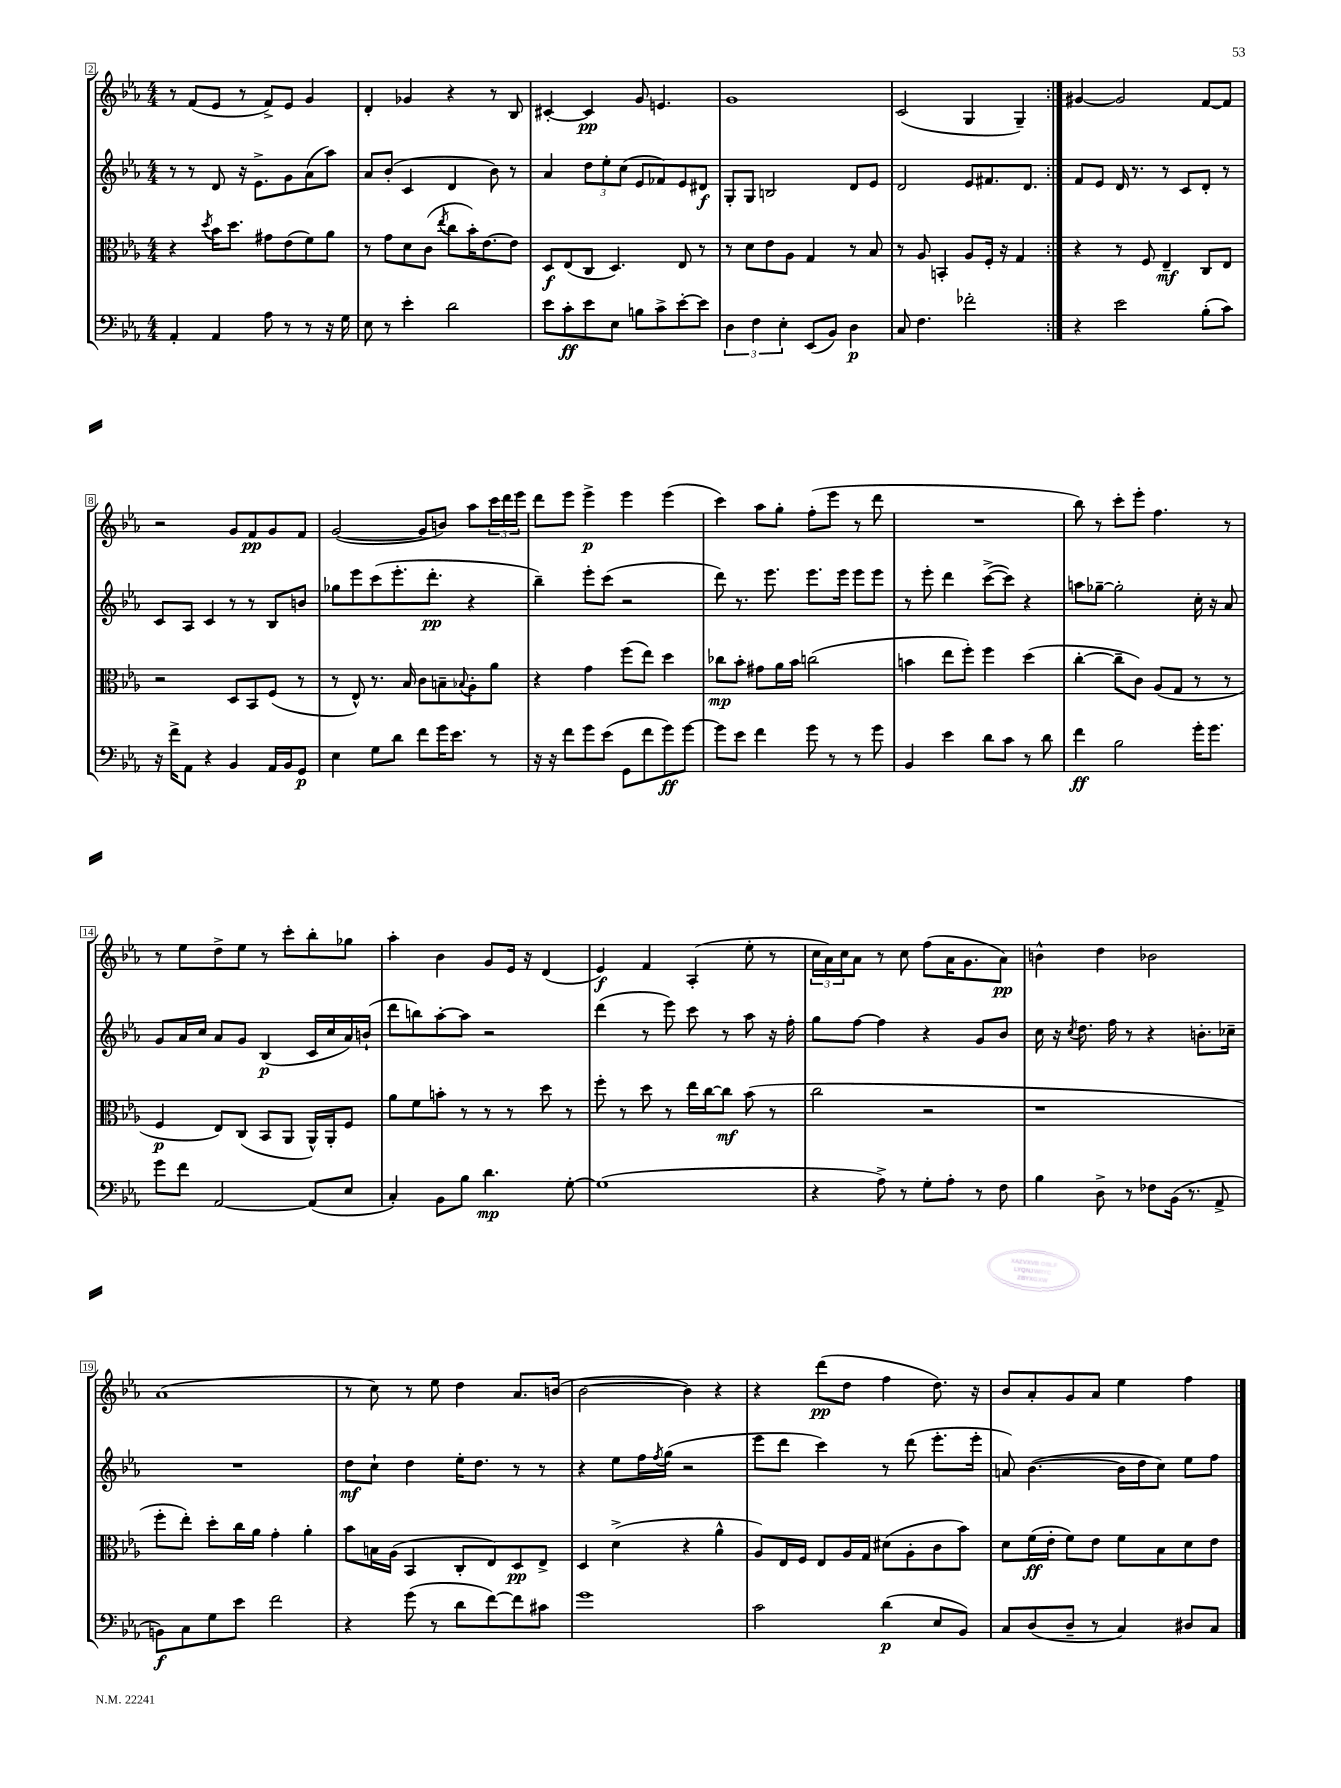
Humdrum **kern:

**kern	**dynam	**kern	**dynam	**kern	**dynam	**kern	**dynam
*part4	*part4	*part3	*part3	*part2	*part2	*part1	*part1
*staff4	*staff4	*staff3	*staff3	*staff2	*staff2	*staff1	*staff1
*clefF4	*	*clefC3	*	*clefG2	*	*clefG2	*
*k[b-e-a-]	*	*k[b-e-a-]	*	*k[b-e-a-]	*	*k[b-e-a-]	*
*M4/4	*	*M4/4	*	*M4/4	*	*M4/4	*
=2	=2	=2	=2	=2	=2	=2	=2
4AA-'/	.	4r	.	8r	.	8r	.
.	.	.	.	8r	.	(8f/L	.
.	.	8qdd/	.	.	.	.	.
4AA-/	.	16b-\KL	.	8d/	.	8e-/J	.
.	.	8.dd\J	.	.	.	.	.
.	.	.	.	16r	.	8r	.
.	.	.	.	8.e-^\L	.	.	.
8A-\	.	8g#X\L	.	.	.	8f^/L)	.
8r	.	(8e-\	.	8g\	.	8e-/J	.
8r	.	8f\)	.	(8a-\	.	4g/	.
16r	.	8a-\J	.	8aa-\J)	.	.	.
16G\	.	.	.	.	.	.	.
=3	=3	=3	=3	=3	=3	=3	=3
8E-\	.	8r	.	8a-/L	.	4d'/	.
8r	.	8g\L	.	(8b-'/J	.	.	.
4e-'\	.	8d\	.	4c/	.	4g-X/	.
.	.	(8c\J	.	.	.	.	.
.	.	8qee-/	.	.	.	.	.
2d\	.	8cc\L	.	4d/	.	4r	.
.	.	16b-'\K)	.	.	.	.	.
.	.	[8.e-\	.	.	.	.	.
.	.	.	.	8b-\)	.	8r	.
.	.	8e-\J]	.	8r	.	8B-/	.
=4	=4	=4	=4	=4	=4	=4	=4
8e-\L	.	8D/L	f	4a-/	.	[4c#X'/	.
8c'\	ff	(8E-/	.	.	.	.	.
8e-\	.	8C/J	.	12dd\L	.	4c#/]	pp
.	.	.	.	12ee-'\	.	.	.
8E-\J	.	4.D/)	.	.	.	.	.
.	.	.	.	(12cc\J	.	.	.
8Bn\L	.	.	.	8e-/L	.	8g/	.
8c^\	.	.	.	8f-X/)	.	4.en/	.
[8e-'\	.	8E-/	.	8e-/	.	.	.
8e-\J]	.	8r	.	8d#X/J	f	.	.
=5	=5	=5	=5	=5	=5	=5	=5
6D\	.	8r	.	8G'/L	.	1g	.
.	.	8d\L	.	8G/J	.	.	.
6F\	.	.	.	.	.	.	.
.	.	8e-\	.	2Bn/	.	.	.
6E-'\	.	.	.	.	.	.	.
.	.	8A-\J	.	.	.	.	.
(8EE-/L	.	4G/	.	.	.	.	.
8BB-/J)	.	.	.	.	.	.	.
4D\	p	8r	.	8d/L	.	.	.
.	.	8B-/	.	8e-/J	.	.	.
=6	=6	=6	=6	=6	=6	=6	=6
8C/	.	8r	.	2d/	.	(2c/	.
4.F\	.	8A-/	.	.	.	.	.
.	.	4BBn'/	.	.	.	.	.
2f-X'\	.	8A-/L	.	8e-/L	.	4G/	.
.	.	16F'/Jk	.	8.f#X/	.	.	.
.	.	16r	.	.	.	.	.
.	.	4G/	.	.	.	4G~/)	.
.	.	.	.	8.d/J	.	.	.
=7:|!	=7:|!	=7:|!	=7:|!	=7:|!	=7:|!	=7:|!	=7:|!
4r	.	4r	.	8f/L	.	[4g#X/	.
.	.	.	.	8e-/J	.	.	.
2e-\	.	8r	.	16d/	.	2g#/]	.
.	.	.	.	8.r	.	.	.
.	.	8F/	.	.	.	.	.
.	.	4E-~/	mf	8r	.	.	.
.	.	.	.	8c/L	.	.	.
(8B-'\L	.	8C/L	.	8d'/J	.	[8f/L	.
8c\J)	.	8E-/J	.	8r	.	8f/J]	.
!!LO:LB:g=z
=8	=8	=8	=8	=8	=8	=8	=8
16r	.	2r	.	8c/L	.	2r	.
16f^\KL	.	.	.	.	.	.	.
8AA-\J	.	.	.	8A-/J	.	.	.
4r	.	.	.	4c/	.	.	.
4BB-/	.	8D/L	.	8r	.	8g/L	.
.	.	8BB-/	.	8r	.	8f/	pp
16AA-/LL	.	(8F/J	.	8B-/L	.	8g/	.
16BB-/J	.	.	.	.	.	.	.
8GG/J	p	8r	.	8bn/J	.	8f/J	.
=9	=9	=9	=9	=9	=9	=9	=9
4E-\	.	8r	.	8gg-X\L	.	([2g/	.
.	.	8E-^^/)	.	8eee-\	.	.	.
8G\L	.	8.r	.	(8ccc\	.	.	.
8d\J	.	.	.	8.eee-'\	.	.	.
.	.	16B-/	.	.	.	.	.
8f\L	.	8c\L	.	.	.	8g/L]	.
.	.	.	.	8.ddd'\J	pp	.	.
16g\K	.	8Bn~\	.	.	.	8bn/J)	.
8.e-\J	.	.	.	.	.	.	.
.	.	8qqB-X/	.	.	.	.	.
.	.	8A-'\	.	4r	.	8aa-\L	.
8r	.	8a-\J	.	.	.	24ccc\L	.
.	.	.	.	.	.	24ddd\	.
.	.	.	.	.	.	24eee-\JJ	.
=10	=10	=10	=10	=10	=10	=10	=10
16r	.	4r	.	4bb-~\)	.	8ddd\L	.
16r	.	.	.	.	.	.	.
8f\L	.	.	.	.	.	8eee-\J	.
8g\	.	4g\	.	8eee-'\L	.	4eee-^\	p
(8e-\J	.	.	.	(8ccc\J	.	.	.
8GG\L	.	(8ff\L	.	2r	.	4eee-\	.
8f\	.	8ee-\J)	.	.	.	.	.
8g\)	ff	4dd\	.	.	.	(4eee-\	.
[8g\J	.	.	.	.	.	.	.
=11	=11	=11	=11	=11	=11	=11	=11
8g\L]	.	8cc-X\L	mp	8ddd\)	.	4ccc\)	.
8e-\J	.	8b-'\J	.	8.r	.	.	.
4f\	.	8g#X\L	.	.	.	8aa-\L	.
.	.	.	.	8.eee-\	.	.	.
.	.	16a-\L	.	.	.	8gg'\J	.
.	.	16b-\JJ	.	.	.	.	.
8g\	.	(2ccn\	.	8.eee-\L	.	(8ff'\L	.
8r	.	.	.	.	.	8eee-\J	.
.	.	.	.	16eee-\Jk	.	.	.
8r	.	.	.	8eee-\L	.	8r	.
8g\	.	.	.	8eee-\J	.	8ddd\	.
=12	=12	=12	=12	=12	=12	=12	=12
4BB-/	.	4bn\	.	8r	.	1r	.
.	.	.	.	8eee-'\	.	.	.
4e-\	.	8ee-\L	.	4ddd\	.	.	.
.	.	8ff'\J)	.	.	.	.	.
8d\L	.	4ff\	.	([8ccc^\L	.	.	.
8c\J	.	.	.	8ccc\J])	.	.	.
8r	.	(4dd\	.	4r	.	.	.
8d\	.	.	.	.	.	.	.
=13	=13	=13	=13	=13	=13	=13	=13
4f\	ff	[4cc'\	.	8aan\L	.	8bb-\)	.
.	.	.	.	[8gg-X~\J	.	8r	.
2B-\	.	8cc~\L]	.	2gg-'\]	.	8ccc'\L	.
.	.	8c\J)	.	.	.	8eee-'\J	.
.	.	(8A-/L	.	.	.	4.ff\	.
.	.	8G/J	.	.	.	.	.
16g'\KL	.	8r	.	16cc'\	.	.	.
8.g\J	.	.	.	16r	.	.	.
.	.	8r	.	8a-/	.	8r	.
!!LO:LB:g=z
=14	=14	=14	=14	=14	=14	=14	=14
8g\L	.	4F/	p	8g/L	.	8r	.
8f\J	.	.	.	16a-/L	.	8ee-\L	.
.	.	.	.	16cc/JJ	.	.	.
[2AA-/	.	8E-/L)	.	8a-/L	.	8dd^\	.
.	.	(8C/J	.	8g/J	.	8ee-\J	.
.	.	8BB-/L	.	(4B-/	p	8r	.
.	.	8AA-/J	.	.	.	8ccc'\L	.
(8AA-/L]	.	16AA-^^/LL)	.	16c/LL	.	8bb-'\	.
.	.	16AA-'/J	.	16cc/	.	.	.
8E-/J	.	8F/J	.	16a-/)	.	8gg-X\J	.
.	.	.	.	(16bn`/JJ	.	.	.
=15	=15	=15	=15	=15	=15	=15	=15
4C'/)	.	8a-\L	.	8ddd\L	.	4aa-'\	.
.	.	8f\	.	8bbn\)	.	.	.
8BB-\L	.	8bn'\J	.	[8aa-'\	.	4b-\	.
8B-\J	.	8r	.	8aa-\J]	.	.	.
4.d\	mp	8r	.	2r	.	8g/L	.
.	.	8r	.	.	.	16e-/Jk	.
.	.	.	.	.	.	16r	.
.	.	8dd\	.	.	.	(4d/	.
[8G'\	.	8r	.	.	.	.	.
=16	=16	=16	=16	=16	=16	=16	=16
(1G]	.	8ff'\	.	(4ddd\	.	4e-/)	f
.	.	8r	.	.	.	.	.
.	.	8dd\	.	8r	.	4f/	.
.	.	8r	.	8eee-\)	.	.	.
.	.	16ee-\LL	.	8ccc\	.	(4A-'/	.
.	.	[16cc\J	.	.	.	.	.
.	.	8cc\J]	mf	8r	.	.	.
.	.	(8b-\	.	8aa-\	.	8ee-'\	.
.	.	8r	.	16r	.	8r	.
.	.	.	.	16ff'\	.	.	.
=17	=17	=17	=17	=17	=17	=17	=17
4r	.	2cc\	.	8gg\L	.	24cc\LL	.
.	.	.	.	.	.	24a-\)	.
.	.	.	.	.	.	24cc\J	.
.	.	.	.	[8ff\J	.	8a-\J	.
8A-^\)	.	.	.	4ff\]	.	8r	.
8r	.	.	.	.	.	8cc\	.
8G'\L	.	2r	.	4r	.	(8ff\L	.
8A-'\J	.	.	.	.	.	16a-\K	.
.	.	.	.	.	.	8.g\	.
8r	.	.	.	8g/L	.	.	.
8F\	.	.	.	8b-/J	.	8a-\J)	pp
=18	=18	=18	=18	=18	=18	=18	=18
4B-\	.	1r	.	16cc\	.	4bn^^\	.
.	.	.	.	16r	.	.	.
.	.	.	.	8qcc/	.	.	.
.	.	.	.	8.dd\	.	.	.
8D^\	.	.	.	.	.	4dd\	.
.	.	.	.	16ff\	.	.	.
8r	.	.	.	8r	.	.	.
8F-X\L	.	.	.	4r	.	2b-X\	.
(16BB-\Jk	.	.	.	.	.	.	.
8.r	.	.	.	.	.	.	.
.	.	.	.	8.bn'\L	.	.	.
8AA-^/	.	.	.	.	.	.	.
.	.	.	.	16cc-X~\Jk	.	.	.
!!LO:LB:g=z
=19	=19	=19	=19	=19	=19	=19	=19
8BBn\L)	f	8ff'\L	.	1r	.	(1a-	.
8C\	.	8ee-'\J)	.	.	.	.	.
8G\	.	8dd'\L	.	.	.	.	.
8e-\J	.	16cc\L	.	.	.	.	.
.	.	16a-\JJ	.	.	.	.	.
2f\	.	4g'\	.	.	.	.	.
.	.	4a-'\	.	.	.	.	.
=20	=20	=20	=20	=20	=20	=20	=20
4r	.	8b-\L	.	8dd\L	mf	8r	.
.	.	16Bn\L	.	8cc`\J	.	8cc\)	.
.	.	(16A-\JJ	.	.	.	.	.
(8g\	.	4BB-/	.	4dd\	.	8r	.
8r	.	.	.	.	.	8ee-\	.
8d\L	.	8C'/L	.	16ee-'\KL	.	4dd\	.
.	.	.	.	8.dd\J	.	.	.
[8f\)	.	8E-/)	.	.	.	.	.
8f\]	.	8D/	pp	8r	.	8.a-/L	.
8c#X\J	.	8E-^/J	.	8r	.	.	.
.	.	.	.	.	.	(16bn/Jk	.
=21	=21	=21	=21	=21	=21	=21	=21
1g	.	4D/	.	4r	.	[2b-\	.
.	.	(4d^\	.	8ee-\L	.	.	.
.	.	.	.	16ff\L	.	.	.
.	.	.	.	8qff/	.	.	.
.	.	.	.	(16gg\JJ	.	.	.
.	.	4r	.	2r	.	4b-\])	.
.	.	4a-^^\	.	.	.	4r	.
=22	=22	=22	=22	=22	=22	=22	=22
2c\	.	8A-/L)	.	8eee-\L	.	4r	.
.	.	16E-/L	.	8ddd\J	.	.	.
.	.	16F/JJ	.	.	.	.	.
.	.	8E-/L	.	4ccc\)	.	(8ddd\L	pp
.	.	16A-/L	.	.	.	8dd\J	.
.	.	16G/JJ	.	.	.	.	.
(4d\	p	(8d#X\L	.	8r	.	4ff\	.
.	.	8A-'\	.	(8ddd\	.	.	.
8E-/L	.	8c\	.	8.eee-'\L	.	8.dd\)	.
8BB-/J)	.	8b-\J)	.	.	.	.	.
.	.	.	.	16eee-'\Jk	.	16r	.
=23	=23	=23	=23	=23	=23	=23	=23
8C/L	.	8d\L	.	8an/)	.	8b-/L	.
(8D/	.	(16f\L	ff	([4.b-\	.	8a-'/	.
.	.	16e-'\JJ	.	.	.	.	.
8D~/J	.	8f\L)	.	.	.	8g/	.
8r	.	8e-\J	.	.	.	8a-/J	.
4C/)	.	8f\L	.	16b-\LL]	.	4ee-\	.
.	.	.	.	16dd\J	.	.	.
.	.	8B-\	.	8cc\J)	.	.	.
8D#X/L	.	8d\	.	8ee-\L	.	4ff\	.
8C/J	.	8e-\J	.	8ff\J	.	.	.
==	==	==	==	==	==	==	==
*-	*-	*-	*-	*-	*-	*-	*-
